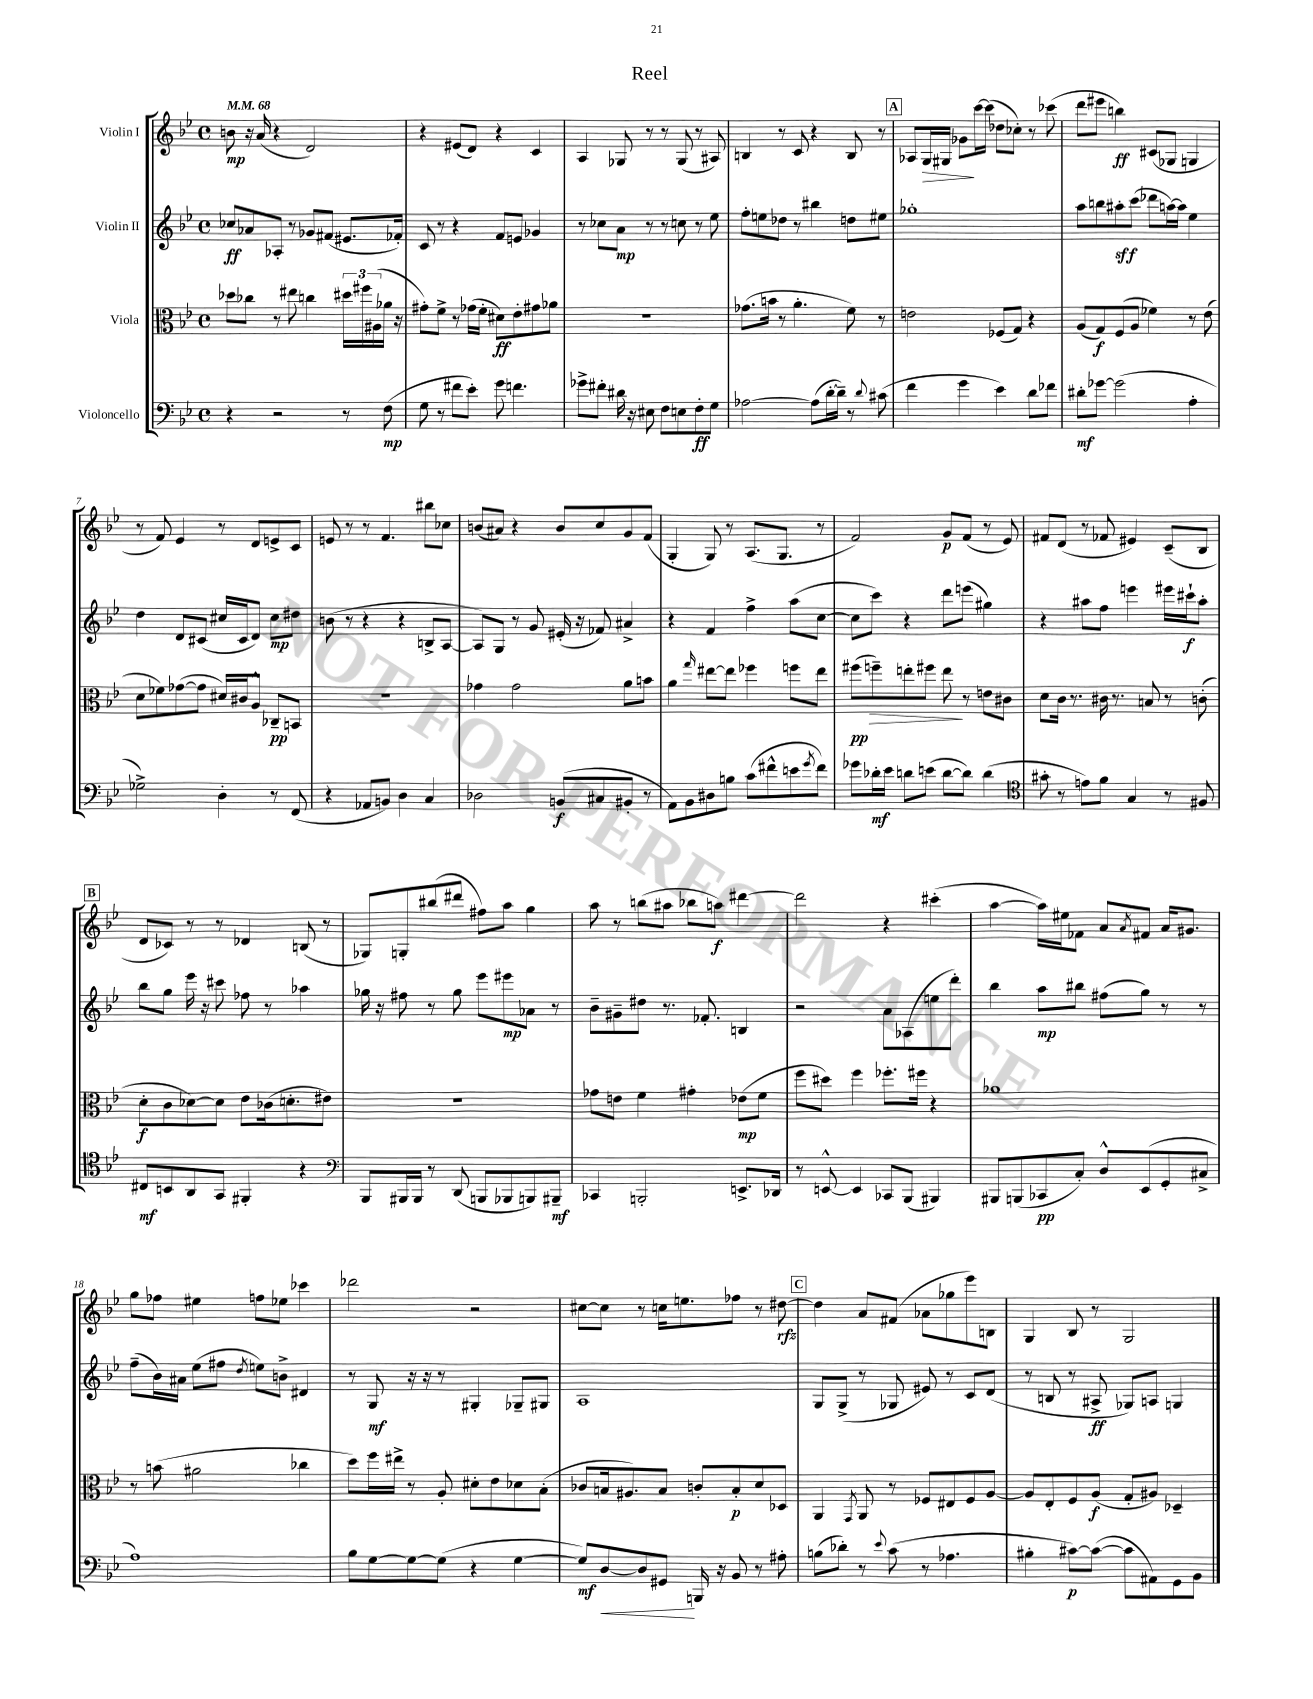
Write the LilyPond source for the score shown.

\header { title = "Reel" }
<<
\new StaffGroup <<
\new Staff = "s0" \with { instrumentName = "Violin I" } {
    \clef treble \key bes \major \defaultTimeSignature \time 4/4 \tempo 4 = 68
    b'8\mp r16 a'16( r4 d'2) |
    r4 eis'8( d'8) r4 c'4 |
    a4 ges8 r8 r8 ges8( r8 ais8) |
    b4 r8 c'8 r4 b8 r8 |
    \mark \markup { \box "A" } aes8 g16\> gis16 ges'8\! c'''16~ c'''16( des''8 ces''8-.) r8 ces'''8( |
    d'''8 eis'''8 b''4\ff) cis'8( ges8 g4 |
    r8 f'8) ees'4 r8 d'8 e'8-> c'8 |
    e'8 r8 r8 f'4. bis''8 ces''8 |
    b'8( ais'8) r4 b'8 c''8 g'8 f'8( |
    g4-. g8) r8 a8.( g8. r8 |
    f'2) g'8\p f'8( r8 ees'8) |
    fis'8 d'8( r8 fes'8 eis'4) c'8--( bes8 |
    \mark \markup { \box "B" } d'8 ces'8) r8 r8 des'4 b8( r8 |
    ges8) g8-. bis''8( dis'''8 fis''8) a''8 g''4 |
    a''8 r8 b''8( ais''8 bes''8 a''8\f) dis'''4~ |
    dis'''2 r4 cis'''4-.( |
    a''4~ a''16) eis''16 fes'8 a'8 \acciaccatura { a'8 } fis'8 a'16 gis'8. |
    g''8 fes''8 eis''4 f''8 ees''8 ces'''4 |
    des'''2 r2 |
    cis''8~ cis''8 r8 c''16 e''8. fes''8 r8 dis''8~\rfz |
    \mark \markup { \box "C" } dis''4 a'8 fis'8( aes'8 ges''8 ees'''8) b8 |
    g4 bes8 r8 g2 \bar "|." |
}
\new Staff = "s1" \with { instrumentName = "Violin II" } {
    \clef treble \key bes \major \defaultTimeSignature \time 4/4
    ces''8\ff aes'8 aes8-. r8 ges'8 fis'8( eis'8. fes'16-.) |
    c'8 r8 r4 f'8 e'8 ges'4 |
    r8 ces''8 a'8\mp r8 r8 c''8 r8 ees''8 |
    f''8-. e''8 des''8 r8 bis''4 d''8 eis''8 |
    \mark \markup { \box "A" } ges''1-. |
    a''8 b''8 ais''8-.\sff c'''8( des'''8 a''16~) a''16 ees''4 |
    d''4 d'8 cis'8( cis''16 cis'16 d'8) cis''8\mp dis''8 |
    b'8( r8 r4 r4 b8-> a8~ |
    a8) g8 r8 g'8 eis'16-.( r16 fes'8) ais'4-> |
    r4 f'4 f''4-> a''8( c''8~ |
    c''8 c'''8) r4 d'''8 e'''8( gis''4) |
    r4 ais''8 f''8 e'''4 eis'''16 cis'''16-!\f ais''8-. |
    \mark \markup { \box "B" } bes''8 g''8 ees'''16 r16 cis'''8 fes''8 r8 aes''4 |
    ges''16 r16 fis''8 r8 ges''8 ees'''8 eis'''8\mp aes'8 r8 |
    bes'8-- gis'8-- dis''8 r8. fes'8.-. b4 |
    r2 a'8 aes8( e''8 d'''8-.) |
    bes''4 a''8\mp bis''8 fis''8( g''8) r8 r8 |
    f''8--( bes'16) ais'16 ees''8( fis''8 \acciaccatura { d''8 } e''8) b'8-> dis'4 |
    r8 g8\mf r16 r16 r8 gis4-. ges8-- gis8 |
    a1 |
    \mark \markup { \box "C" } g8 g8->( r8 ges8 eis'8) r8 c'8 d'8( |
    r8 b8 r8 ais8->\ff ges8) a8 g4 \bar "|." |
}
\new Staff = "s2" \with { instrumentName = "Viola" } {
    \clef alto \key bes \major \defaultTimeSignature \time 4/4
    des''8 ces''8 r8 eis''8 c''4 \tuplet 3/2 { dis''16 fis''16 ais16( } aes'16 r16 |
    gis'8-.) f'8-> r8 ges'16( f'16-. dis'8\ff) ees'8-. gis'8 aes'8 |
    R1 |
    ges'8.( b'16 r8 a'4.-. f'8) r8 |
    \mark \markup { \box "A" } e'2 fes8( g8) r4 |
    a8( g8\f) f8( a8 fes'4) r8 ees'8( |
    d'8 fes'8) ges'8~( ges'8 dis'16) cis'16 a8-^ ces8--\pp b,8 |
    R1 |
    ges'4 ges'2 a'8 b'8 |
    a'4 \grace { g''16 } eis''8~ eis''8 fes''4 f''8 eis''8 |
    fis''8\pp\>( f''8--) e''8-. fis''8 e''8\! r8 e'8 cis'8 |
    d'8 c'16 r8. cis'16 r8. b8 r8 c'8-.( |
    \mark \markup { \box "B" } d'8-.\f c'8 des'8~) des'8 ees'8 ces'16( d'8.-. eis'8) |
    r1 |
    ges'8 e'8 f'4 gis'4-. ees'8\mp( f'8 |
    f''8 dis''8) f''4 fes''8.-. fis''16 r4 |
    aes'1 |
    r8 b'8( ais'2 ces''4 |
    d''8) f''16 eis''16-> r8 a8-. dis'8-. ees'8 des'8 bes8-.( |
    ces'8 b16 ais8.) b8 c'8-. b8-.\p d'8 des8 |
    \mark \markup { \box "C" } a,4 \acciaccatura { g,8 } a,8 r8 fes8 eis8 fes8 a8~ |
    a8 ees8-. f8 a8\f( g8-. ais8) des4-- \bar "|." |
}
\new Staff = "s3" \with { instrumentName = "Violoncello" } {
    \clef bass \key bes \major \defaultTimeSignature \time 4/4
    r4 r2 r8 f8\mp( |
    g8 r8 fis'8 ees'8-.) g'8 f'4. |
    ges'8-> fis'8-. dis'16 r16 eis8 f8 e8 f8-.\ff g8 |
    aes2~ aes8( d'16~-. d'16--) r8 \appoggiatura { d'8 } cis'8( |
    \mark \markup { \box "A" } f'4 g'4 ees'4) d'8 fes'8 |
    dis'8-.\mf ges'8~ ges'2( a4-. |
    ges2->) d4-. r8 f,8( |
    r4 aes,8 b,8) d4 c4 |
    des2 b,8\f( cis8 bis,8-. r8 |
    a,8) bes,8 dis8 b8 c'8( fis'8-^ e'8 \acciaccatura { g'8 } fis'8) |
    ges'8 des'16-.\mf ees'16 d'8 e'8( d'8~ d'8) d'4( |
    \clef tenor gis'8-. r8 e'8) f'8 g4 r8 fis8 |
    \mark \markup { \box "B" } cis8\mf b,8 a,8 g,8 fis,4-. r4 |
    \clef bass bes,,8 bis,,16 bis,,16 r8 d,8( b,,8 bes,,8 b,,8) bis,,8--\mf |
    ces,4 b,,2-. e,8.-> des,16 |
    r8 e,8~-^ e,4 ces,8 bes,,8( bis,,4) |
    bis,,8 b,,8( ces,8\pp c8-.) d8-^ ees,8( g,8-. cis8-> |
    a1) |
    bes8 g8~ g8~ g8( r4 g4~ |
    g8\mf) d8~\< d8 gis,8\! b,,16 r16 bes,8 r8 ais8-. |
    \mark \markup { \box "C" } b8( des'8-.) r8 \appoggiatura { ees'8 } c'8( r8 aes4. |
    bis4-. cis'8~\p) cis'8~( cis'8 ais,8) g,8 bes,8 \bar "|." |
}
>>
>>
